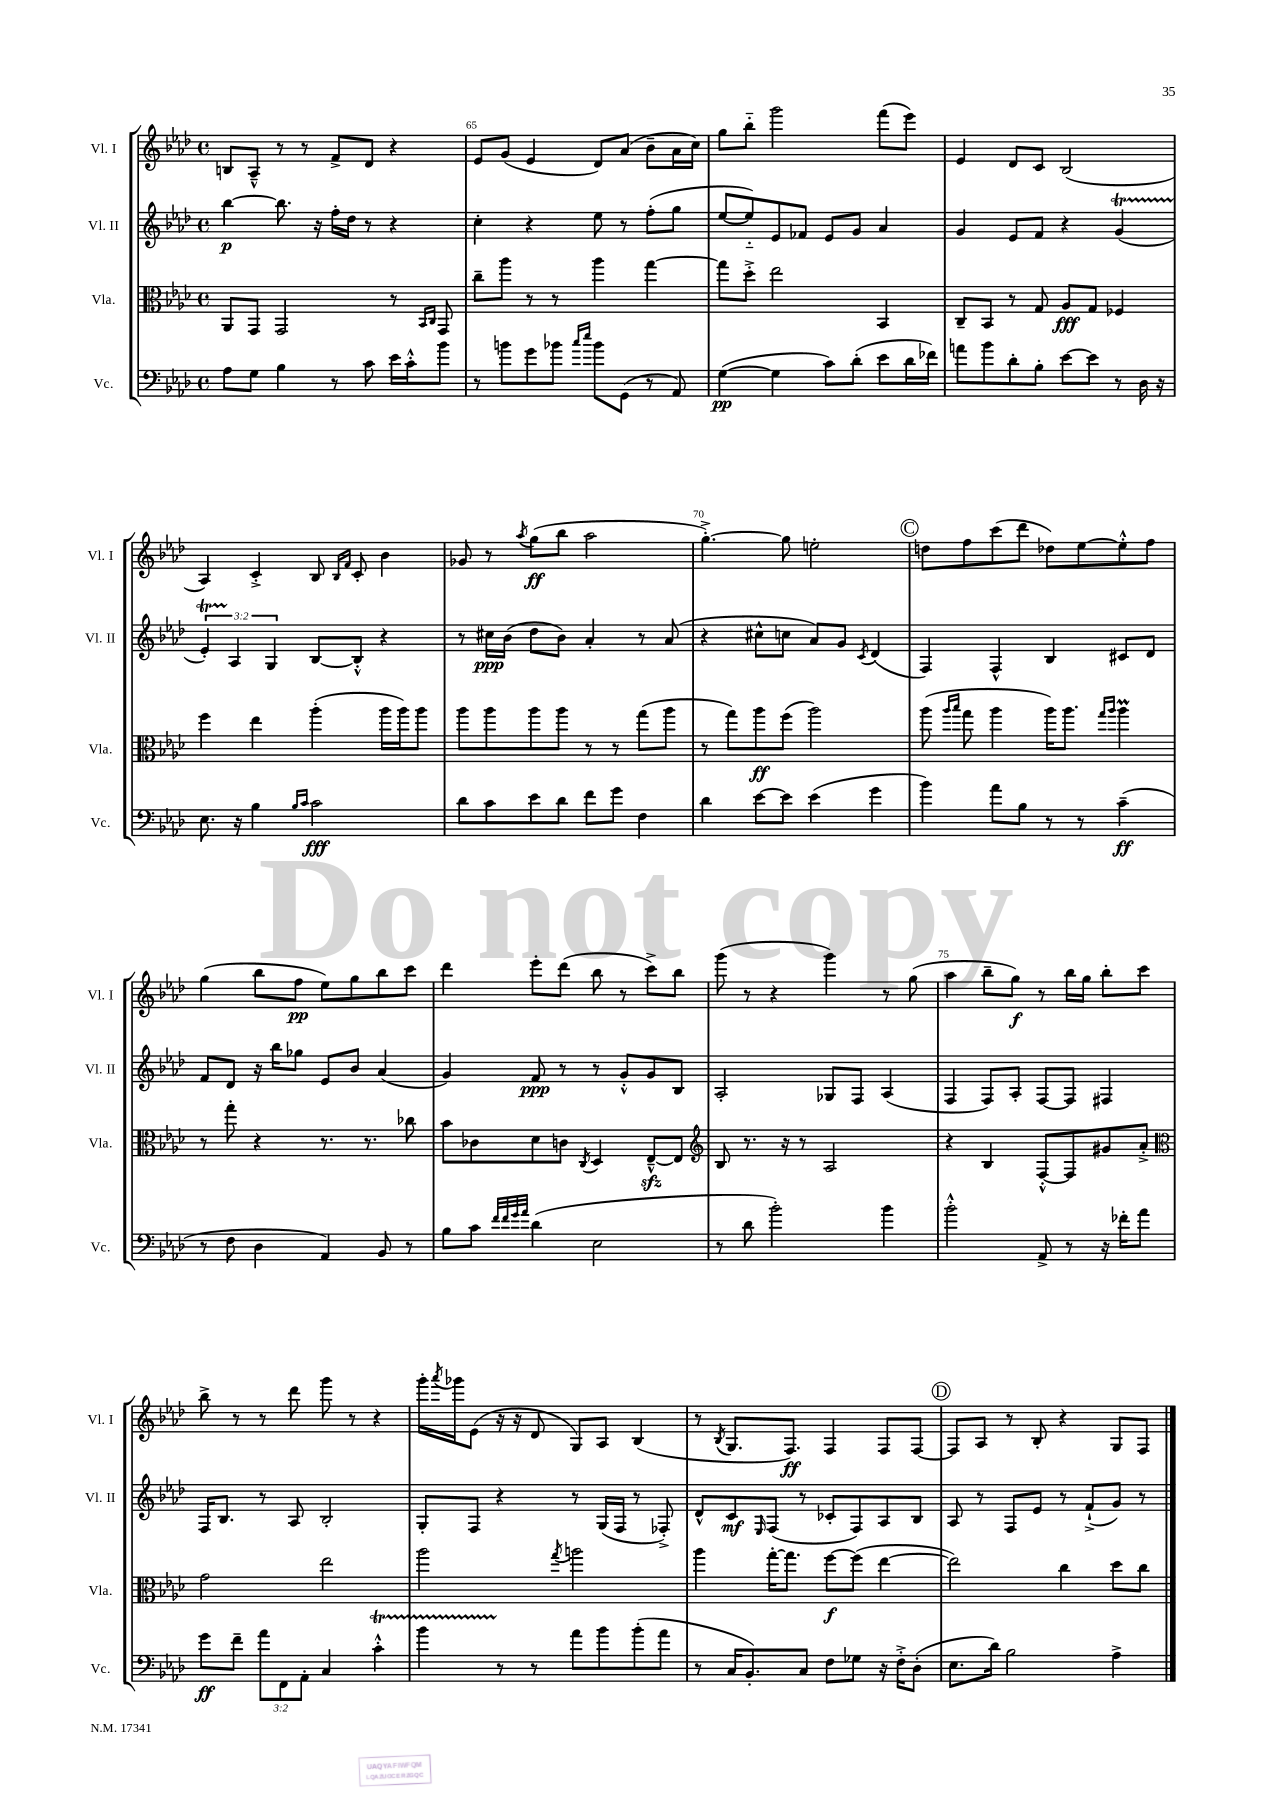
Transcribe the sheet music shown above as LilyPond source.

<<
\new StaffGroup <<
\new Staff = "s0" \with { instrumentName = "Vl. I" shortInstrumentName = "Vl. I" } {
    \clef treble \key aes \major \defaultTimeSignature \time 4/4
    b8 aes8---^ r8 r8 f'8-> des'8 r4 |
    ees'8 g'8( ees'4 des'8) aes'8( bes'8-- aes'16 c''16) |
    g''8 bes''8-_ g'''2 f'''8( ees'''8) |
    ees'4 des'8 c'8 bes2( |
    aes4) c'4-.-> bes8 \grace { bes16 f'16 } c'8-. bes'4 |
    ges'8 r8 \acciaccatura { aes''8 } g''8\ff( bes''8 aes''2 |
    g''4.~-.->) g''8 e''2-. |
    \mark \markup { \circle "C" } d''8 f''8 c'''8( des'''8 des''8) ees''8~ ees''8-.-^ f''8 |
    g''4( bes''8 f''8\pp ees''8) g''8 bes''8 c'''8 |
    des'''4 ees'''8-. des'''8( bes''8 r8 c'''8->) bes''8 |
    g'''8( r8 r4 g'''4) r8 g''8( |
    aes''4 bes''8-- g''8\f) r8 bes''16 g''16 bes''8-. c'''8 |
    bes''8-> r8 r8 des'''8 g'''8 r8 r4 |
    g'''16-. \acciaccatura { aes'''8 } ges'''16 ees'8( r16 r16 des'8 g8) aes8 bes4( |
    r8 \acciaccatura { bes8 } g8. f8.\ff) f4 f8 f8~ |
    \mark \markup { \circle "D" } f8 aes8 r8 bes8-. r4 g8 f8 \bar "|." |
}
\new Staff = "s1" \with { instrumentName = "Vl. II" shortInstrumentName = "Vl. II" } {
    \clef treble \key aes \major \defaultTimeSignature \time 4/4 \override Staff.TupletNumber.text = #tuplet-number::calc-fraction-text
    bes''4~\p bes''8. r16 f''16-. des''16 r8 r4 |
    c''4-. r4 ees''8 r8 f''8-.( g''8 |
    ees''8~ ees''8-_) ees'8 fes'8 ees'8 g'8 aes'4 |
    g'4 ees'8 f'8 r4 g'4\startTrillSpan( |
    \tuplet 3/2 { ees'4-.) aes4\stopTrillSpan g4 } bes8~ bes8-.-^ r4 |
    r8 cis''16\ppp bes'16( des''8 bes'8) aes'4-. r8 aes'8( |
    r4 cis''8-^ c''8 aes'8) g'8 \acciaccatura { c'8 } des'4( |
    \mark \markup { \circle "C" } f4) f4-^ bes4 cis'8 des'8 |
    f'8 des'8 r16 bes''16 ges''8 ees'8 bes'8 aes'4( |
    g'4) f'8\ppp r8 r8 g'8-.-^ g'8 bes8 |
    aes2-. ges8 f8 aes4( |
    f4 f8) aes8-. f8~ f8 fis4 |
    f16 bes8. r8 aes8 bes2-. |
    g8-. f8 r4 r8 g16( f16 r8 fes8-.->) |
    des'8-^ c'8\mf \grace { ees16 } f8( r8 ces'8-. f8) aes8 bes8 |
    \mark \markup { \circle "D" } aes8 r8 f8 ees'8 r8 f'8-!->( g'8) r8 \bar "|." |
}
\new Staff = "s2" \with { instrumentName = "Vla." shortInstrumentName = "Vla." } {
    \clef alto \key aes \major \defaultTimeSignature \time 4/4
    aes,8 g,8 g,2 r8 \grace { bes,16 c16 } g,8 |
    c''8-- aes''8 r8 r8 aes''4 g''4~ |
    g''8 des''8-.-> ees''2 bes,4 |
    c8-- bes,8 r8 g8 aes8\fff g8 fes4 |
    f''4 ees''4 aes''4-.( aes''16 aes''16) aes''8 |
    aes''8 aes''8 aes''8 aes''8 r8 r8 g''8( aes''8 |
    r8 g''8) aes''8\ff f''8( aes''2) |
    \mark \markup { \circle "C" } aes''8( \grace { aes''16 bes''16 } g''8 aes''4 aes''16) aes''8. \grace { g''16 aes''16 } aes''4\prall |
    r8 g''8-. r4 r8. r8. ces''8 |
    bes'8 ces'8 des'8 c'8 \acciaccatura { c8 } des4 ees8~---^\sfz ees8 |
    \clef treble bes8 r8. r16 r8 aes2 |
    r4 bes4 f8~-.-^ f8 gis'8 aes'8-.-> |
    \clef alto g'2 ees''2 |
    aes''2 \acciaccatura { g''8 } a''2 |
    aes''4 g''16~-. g''8. f''8~\f f''8( ees''4~ |
    \mark \markup { \circle "D" } ees''2) c''4 des''8 c''8 \bar "|." |
}
\new Staff = "s3" \with { instrumentName = "Vc." shortInstrumentName = "Vc." } {
    \clef bass \key aes \major \defaultTimeSignature \time 4/4 \override Staff.TupletNumber.text = #tuplet-number::calc-fraction-text
    aes8 g8 bes4 r8 c'8 ees'16 c'16-.-^ bes'8 |
    r8 b'8 g'8 bes'8 \grace { c''16 ees''16 } bes'8 g,8( r8 aes,8) |
    g4~\pp( g4 c'8) des'8-.( ees'8 des'16 fes'16) |
    a'8 bes'8 des'8-. bes8-. ees'8~ ees'8 r8 des16 r16 |
    ees8. r16 bes4 \grace { bes16 c'16 } c'2\fff |
    des'8 c'8 ees'8 des'8 f'8 g'8 f4 |
    des'4 ees'8~ ees'8 ees'4( g'4 |
    \mark \markup { \circle "C" } bes'4) aes'8 bes8 r8 r8 c'4--\ff( |
    r8 f8 des4 aes,4) bes,8 r8 |
    bes8 c'8 \grace { f'32 f'32 g'32 aes'32 } des'4( ees2 |
    r8 des'8 bes'2-.) bes'4 |
    bes'2-.-^ aes,8-> r8 r16 fes'16-. aes'8 |
    g'8\ff f'8-- \tuplet 3/2 { aes'8 f,8 aes,8-. } c4 c'4-.-^\startTrillSpan |
    bes'4 r8\stopTrillSpan r8 aes'8 bes'8 bes'8-.( aes'8 |
    r8 c16 bes,8.-.) c8 f8 ges8 r16 f16-.-> des8-.( |
    \mark \markup { \circle "D" } ees8. des'16) bes2 aes4-> \bar "|." |
}
>>
>>
\layout { \context { \Score currentBarNumber = #64 \override BarNumber.break-visibility = ##(#f #t #t) barNumberVisibility = #(every-nth-bar-number-visible 5) } }
